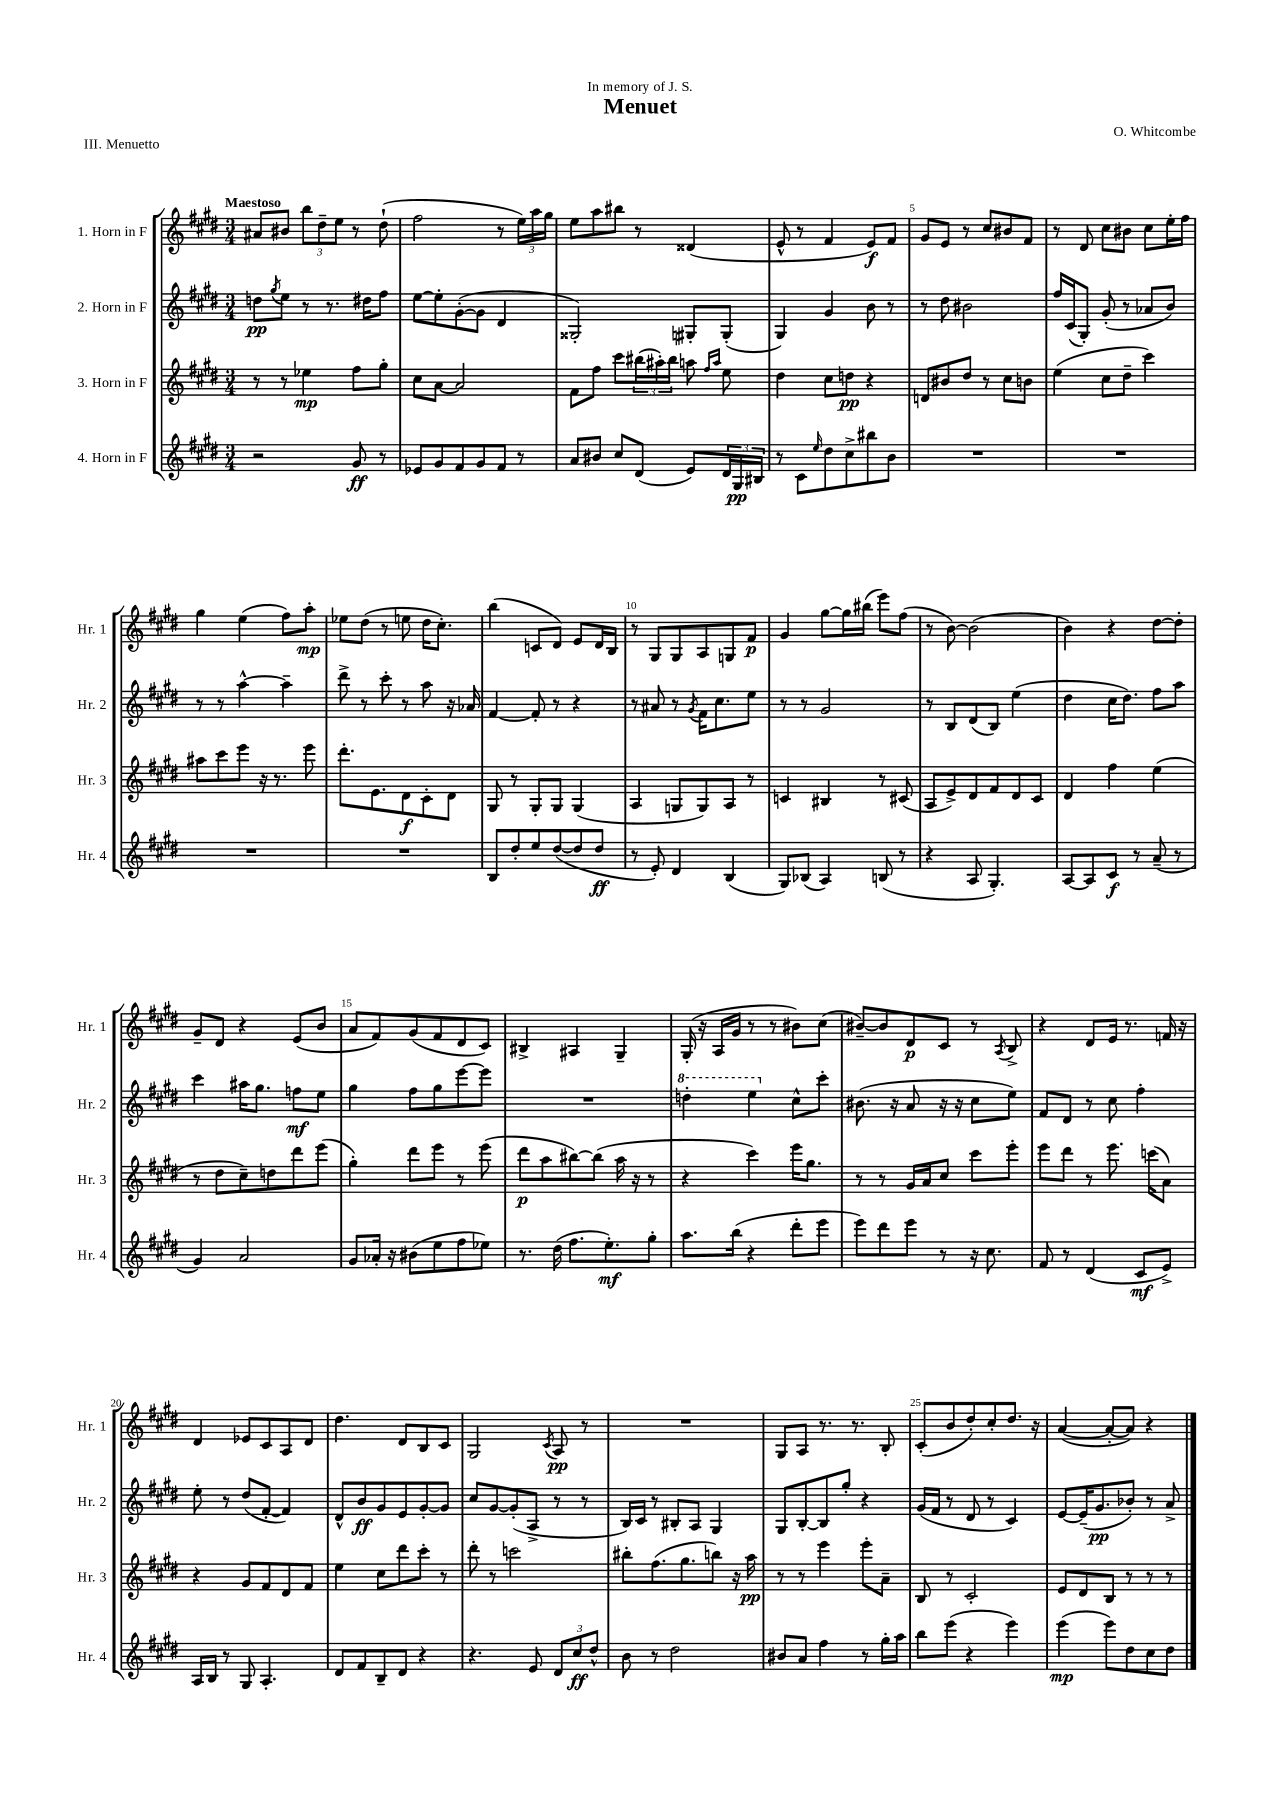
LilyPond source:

\header { title = "Menuet" composer = "O. Whitcombe" dedication = "In memory of J. S." piece = "III. Menuetto" }
<<
\new StaffGroup <<
\new Staff = "s0" \with { instrumentName = "1. Horn in F" shortInstrumentName = "Hr. 1" } {
    \clef treble \key e \major \numericTimeSignature \time 3/4 \tempo "Maestoso"
    ais'8 bis'8 \tuplet 3/2 { b''8 dis''8-- e''8 } r8 dis''8-!( |
    fis''2 r8 \tuplet 3/2 { e''16) a''16 gis''16 } |
    e''8 a''8 bis''8 r8 disis'4( |
    e'8-^ r8 fis'4 e'8\f) fis'8 |
    gis'8 e'8 r8 cis''8 bis'8 fis'8 |
    r8 dis'8 cis''8 bis'8 cis''8 e''16-. fis''16 |
    gis''4 e''4( fis''8) a''8-.\mp |
    ees''8 dis''8( r8 e''8 dis''16 cis''8.-.) |
    b''4( c'8 dis'8) e'8 dis'16 b16 |
    r8 gis8 gis8 a8 g8 fis'8\p |
    gis'4 gis''8~ gis''16 bis''16( e'''8) fis''8( |
    r8 b'8~) b'2( |
    b'4) r4 dis''8~ dis''8-. |
    gis'8-- dis'8 r4 e'8( b'8 |
    a'8 fis'8) gis'8( fis'8 dis'8 cis'8) |
    bis4-> ais4 gis4-- |
    gis16-.( r16 a16 gis'16 r8 r8 bis'8) cis''8( |
    bis'8~--) bis'8 dis'8\p cis'8 r8 \acciaccatura { a8 } b8-> |
    r4 dis'8 e'16 r8. f'16 r16 |
    dis'4 ees'8 cis'8 a8 dis'8 |
    dis''4. dis'8 b8 cis'8 |
    gis2 \acciaccatura { cis'8 } a8\pp r8 |
    R2. |
    gis8 a8 r8. r8. b8-. |
    cis'8-.( b'8 dis''8-.) cis''8-. dis''8. r16 |
    a'4~( a'8~-. a'8) r4 \bar "|." |
}
\new Staff = "s1" \with { instrumentName = "2. Horn in F" shortInstrumentName = "Hr. 2" } {
    \clef treble \key e \major \numericTimeSignature \time 3/4
    d''8\pp \acciaccatura { gis''8 } e''8 r8 r8. dis''16 fis''8 |
    e''8~ e''8-. gis'8~-.( gis'8 dis'4 |
    gisis2-.) gis8-. gis8-.( |
    gis4) gis'4 b'8 r8 |
    r8 dis''8 bis'2 |
    fis''16 cis'16( gis8-.) gis'8-.( r8 aes'8 b'8) |
    r8 r8 a''4~-^ a''4-- |
    dis'''8-> r8 cis'''8-. r8 a''8 r16 aes'16 |
    fis'4~ fis'8-. r8 r4 |
    r8 ais'8 r8 \acciaccatura { gis'8 } fis'16 cis''8. e''8 |
    r8 r8 gis'2 |
    r8 b8 dis'8( b8) e''4( |
    dis''4 cis''16 dis''8.) fis''8 a''8 |
    cis'''4 ais''16 gis''8. f''8\mf e''8 |
    gis''4 fis''8 gis''8 e'''8~ e'''8 |
    R2. |
    \ottava #1 d'''4-. e'''4 \ottava #0 cis''8-^ cis'''8-. |
    bis'8.( r16 a'8 r16 r16 cis''8 e''8) |
    fis'8 dis'8 r8 cis''8 fis''4-. |
    e''8-. r8 dis''8( fis'8~-. fis'4) |
    dis'8-^ b'8\ff gis'8 e'8 gis'8~-. gis'8 |
    cis''8 gis'8~ gis'8-.( a8-> r8 r8 |
    b16) cis'16 r8 bis8-. a8 gis4 |
    gis8 b8~-. b8 gis''8-. r4 |
    gis'16( fis'16 r8 dis'8 r8 cis'4) |
    e'8~ e'16--( gis'8.\pp bes'8-.) r8 a'8-> \bar "|." |
}
\new Staff = "s2" \with { instrumentName = "3. Horn in F" shortInstrumentName = "Hr. 3" } {
    \clef treble \key e \major \numericTimeSignature \time 3/4
    r8 r8 ees''4\mp fis''8 gis''8-. |
    cis''8 a'8~ a'2 |
    fis'8 fis''8 cis'''8 \tuplet 3/2 { bis''16( ais''16-.) bis''16 } a''8 \grace { fis''16 a''16 } e''8 |
    dis''4 cis''8 d''8\pp r4 |
    d'8 bis'8 dis''8 r8 cis''8 b'8 |
    e''4( cis''8 dis''8-- cis'''4) |
    ais''8 cis'''8 e'''8 r16 r8. e'''8 |
    dis'''8.-. e'8. dis'8\f cis'8-. dis'8 |
    gis8 r8 gis8-. gis8 gis4( |
    a4 g8 g8) a8 r8 |
    c'4 bis4 r8 cis'8( |
    a8 e'8->) dis'8 fis'8 dis'8 cis'8 |
    dis'4 fis''4 e''4( |
    r8 dis''8 cis''8--) d''8 dis'''8 e'''8( |
    gis''4-.) dis'''8 e'''8 r8 e'''8( |
    dis'''8\p a''8 bis''8~) bis''8( a''16 r16 r8 |
    r4 cis'''4) e'''16 gis''8. |
    r8 r8 gis'16 a'16 cis''8 cis'''8 e'''8-. |
    e'''8 dis'''8 r8 e'''8. c'''16( a'8) |
    r4 gis'8 fis'8 dis'8 fis'8 |
    e''4 cis''8 dis'''8 cis'''8-. r8 |
    dis'''8-. r8 c'''2 |
    bis''8-. fis''8.( gis''8. b''8) r16 a''16\pp |
    r8 r8 e'''4 e'''8-. a'8-- |
    b8 r8 cis'2-. |
    e'8 dis'8 b8 r8 r8 r8 \bar "|." |
}
\new Staff = "s3" \with { instrumentName = "4. Horn in F" shortInstrumentName = "Hr. 4" } {
    \clef treble \key e \major \numericTimeSignature \time 3/4
    r2 gis'8\ff r8 |
    ees'8 gis'8 fis'8 gis'8 fis'8 r8 |
    a'8 bis'8 cis''8 dis'8( e'8) \tuplet 3/2 { dis'16 gis16\pp bis16 } |
    r8 cis'8 \grace { e''16 } dis''8 cis''8-> bis''8 b'8 |
    R2. |
    R2. |
    R2. |
    R2. |
    b8 dis''8-. e''8 dis''8~( dis''8 dis''8\ff |
    r8 e'8-.) dis'4 b4( |
    gis8) bes8( a4) b8( r8 |
    r4 a8 gis4.-.) |
    a8~ a8 cis'8\f r8 a'8--( r8 |
    gis'4) a'2 |
    gis'8 aes'16-. r16 bis'8( e''8 fis''8 ees''8) |
    r8. dis''16( fis''8. e''8.-.\mf) gis''8-. |
    a''8. b''16( r4 dis'''8-. e'''8 |
    e'''8) dis'''8 e'''8 r8 r16 cis''8. |
    fis'8 r8 dis'4( cis'8\mf e'8->) |
    a16 b16 r8 gis8 a4.-. |
    dis'8 fis'8 b8-- dis'8 r4 |
    r4. e'8 \tuplet 3/2 { dis'8 cis''8\ff dis''8-^ } |
    b'8 r8 dis''2 |
    bis'8 a'8 fis''4 r8 gis''16-. a''16 |
    b''8 e'''8( r4 e'''4) |
    e'''4\mp( e'''8) dis''8 cis''8 dis''8 \bar "|." |
}
>>
>>
\layout { \context { \Score \override BarNumber.break-visibility = ##(#f #t #t) barNumberVisibility = #(every-nth-bar-number-visible 5) } }
